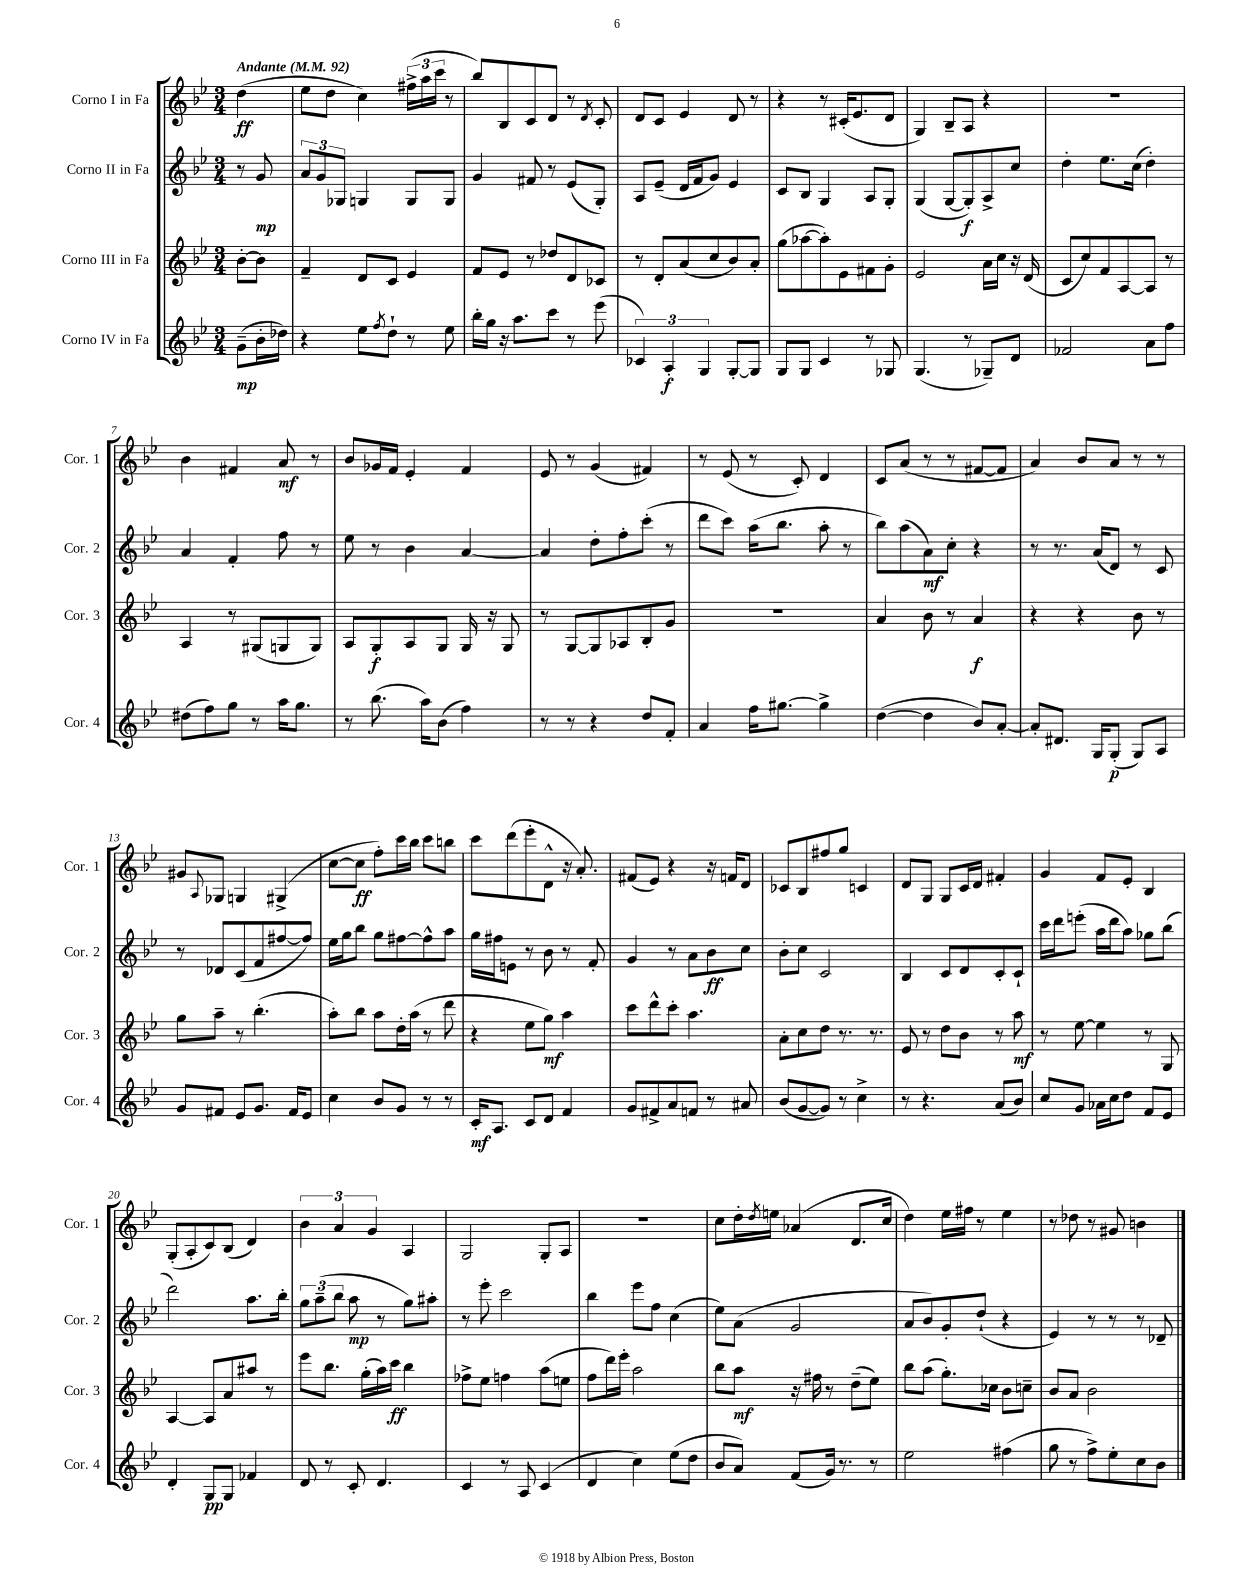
<<
\new StaffGroup <<
\new Staff = "s0" \with { instrumentName = "Corno I in Fa" shortInstrumentName = "Cor. 1" } {
    \clef treble \key bes \major \numericTimeSignature \time 3/4 \partial 4 \tempo "Andante" 4 = 92
    d''4\ff( |
    ees''8 d''8 c''4) \tuplet 3/2 { fis''16->( a''16 c'''16 } r8 |
    bes''8) bes8 c'8 d'8 r8 \acciaccatura { d'8 } c'8-. |
    d'8 c'8 ees'4 d'8 r8 |
    r4 r8 cis'16-.( ees'8. d'8 |
    g4) bes8-- a8 r4 |
    R2. |
    bes'4 fis'4 a'8\mf r8 |
    bes'8 ges'16 f'16 ees'4-. f'4 |
    ees'8 r8 g'4( fis'4) |
    r8 ees'8( r8 c'8-.) d'4 |
    c'8 a'8( r8 r8 fis'8~ fis'8 |
    a'4) bes'8 a'8 r8 r8 |
    gis'8 \appoggiatura { a8 } ges8 g4 gis4->( |
    c''8~ c''8\ff f''8-.) c'''16 bes''16 c'''8 b''8 |
    c'''8 d'''8( ees'''8-. d'8-^ r16 a'8.-.) |
    fis'8( ees'8) r4 r16 f'16 d'8 |
    ces'8 bes8 fis''8 g''8 c'4 |
    d'8 g8 g8 c'16 d'16 fis'4-. |
    g'4 f'8 ees'8-. bes4 |
    g8-.( a8-. c'8) bes8( d'4) |
    \tuplet 3/2 { bes'4 a'4 g'4 } a4 |
    g2 g8-. a8 |
    R2. |
    c''8 d''16-. \acciaccatura { d''8 } e''16 aes'4( d'8. c''16 |
    d''4) ees''16 fis''16 r8 ees''4 |
    r8 des''8 r8 gis'8 b'4 \bar "|." |
}
\new Staff = "s1" \with { instrumentName = "Corno II in Fa" shortInstrumentName = "Cor. 2" } {
    \clef treble \key bes \major \numericTimeSignature \time 3/4 \partial 4
    r8 g'8\mp |
    \tuplet 3/2 { a'8 g'8 ges8 } g4 g8 g8 |
    g'4 fis'8 r8 ees'8( g8-.) |
    a8 ees'8--( d'16 f'16 g'8) ees'4 |
    c'8 bes8 g4 a8 g8-. |
    g4( g8~ g8-.\f) a8-> c''8 |
    d''4-. ees''8. c''16( d''4-.) |
    a'4 f'4-. f''8 r8 |
    ees''8 r8 bes'4 a'4~ |
    a'4 d''8-. f''8-. c'''8-.( r8 |
    d'''8 c'''8) a''16( bes''8. a''8-. r8 |
    bes''8) a''8( a'8\mf) c''8-. r4 |
    r8 r8. a'16( d'8) r8 c'8 |
    r8 des'8 c'8( f'8 fis''8~ fis''8) |
    ees''16 g''16 bes''8 g''8 fis''8~ fis''8-^ a''8 |
    g''16 fis''16 e'8 r8 bes'8 r8 f'8-. |
    g'4 r8 a'8 bes'8\ff c''8 |
    bes'8-. c''8 c'2 |
    bes4 c'8 d'8 c'8-. c'8-! |
    c'''16 d'''16 e'''8-.( a''16 d'''16 a''8) ges''8 bes''8( |
    d'''2) a''8. bes''16-. |
    \tuplet 3/2 { g''8 a''8--( bes''8 } a''8\mp r8 g''8) ais''8-. |
    r8 ees'''8-. c'''2 |
    bes''4 ees'''8 f''8 c''4( |
    ees''8) a'8( g'2 |
    a'8 bes'8) g'8-. d''8-!( r4 |
    ees'4) r8 r8 r8 des'8-- \bar "|." |
}
\new Staff = "s2" \with { instrumentName = "Corno III in Fa" shortInstrumentName = "Cor. 3" } {
    \clef treble \key bes \major \numericTimeSignature \time 3/4 \partial 4
    bes'8~-. bes'8 |
    f'4-- d'8 c'8 ees'4 |
    f'8 ees'8 r8 des''8 d'8 ces'8 |
    r8 d'8-. a'8( c''8 bes'8) a'8-. |
    g''8( aes''8~ aes''8-.) ees'8 fis'8 g'8-. |
    ees'2 a'16 c''16 r16 d'16( |
    c'8 c''8) f'8 a8~ a8 r8 |
    a4 r8 gis8( g8 g8) |
    a8 g8-.\f a8 g8 g16 r16 g8 |
    r8 g8~ g8 aes8 bes8-. g'8 |
    R2. |
    a'4 bes'8 r8 a'4\f |
    r4 r4 bes'8 r8 |
    g''8 a''8-- r8 bes''4.-.( |
    a''8-.) bes''8 a''8 d''16-. a''16( r8 d'''8 |
    r4 ees''8 g''8\mf) a''4 |
    c'''8 d'''8-^ c'''8-. a''4. |
    a'8-. c''8 d''8 r8. r8. |
    ees'8 r8 d''8 bes'8 r8 a''8\mf |
    r8 ees''8~ ees''4 r8 g8 |
    a4~ a8 a'8 ais''8 r8 |
    ees'''8 bes''8. g''16-.( a''16) c'''16\ff bes''4 |
    fes''8-> ees''8 f''4 a''8( e''8 |
    f''8 d'''16) ees'''16-. a''2 |
    bes''8 a''8\mf r16 fis''16 r8 d''8--( ees''8) |
    bes''8 a''8( g''8.-.) ces''16 bes'8 c''8-- |
    bes'8 a'8 bes'2 \bar "|." |
}
\new Staff = "s3" \with { instrumentName = "Corno IV in Fa" shortInstrumentName = "Cor. 4" } {
    \clef treble \key bes \major \numericTimeSignature \time 3/4 \partial 4
    g'8--\mp( bes'16-. des''16) |
    r4 ees''8 \acciaccatura { f''8 } d''8-! r8 ees''8 |
    bes''16-. g''16 r16 a''8. c'''8 r8 ees'''8( |
    \tuplet 3/2 { ces'4) a4-.\f g4 } g8~-. g8 |
    g8 g8 c'4 r8 ges8 |
    g4.( r8 ges8--) d'8 |
    fes'2 a'8 f''8 |
    dis''8( f''8) g''8 r8 a''16 g''8. |
    r8 bes''8.( a''16) bes'8( f''4) |
    r8 r8 r4 d''8 f'8-. |
    a'4 f''16 gis''8.~ gis''4-> |
    d''4~( d''4 bes'8) a'8~-. |
    a'8-. dis'8. g16 g8-.\p( g8) a8 |
    g'8 fis'8 ees'8 g'8. fis'16 ees'8 |
    c''4 bes'8 g'8 r8 r8 |
    c'16-.\mf a8. c'8 d'8 f'4 |
    g'8 fis'8-> a'8 f'8 r8 ais'8 |
    bes'8( g'8~ g'8) r8 c''4-> |
    r8 r4. a'8( bes'8) |
    c''8 g'8 aes'16 c''16 d''8 f'8 ees'8 |
    d'4-. g8\pp g8 fes'4 |
    d'8 r8 c'8-. d'4. |
    c'4 r8 a8 c'4( |
    d'4 c''4) ees''8( d''8 |
    bes'8 a'8) f'8( g'16) r8. r8 |
    ees''2 fis''4( |
    g''8 r8 f''8->) ees''8-. c''8 bes'8 \bar "|." |
}
>>
>>
